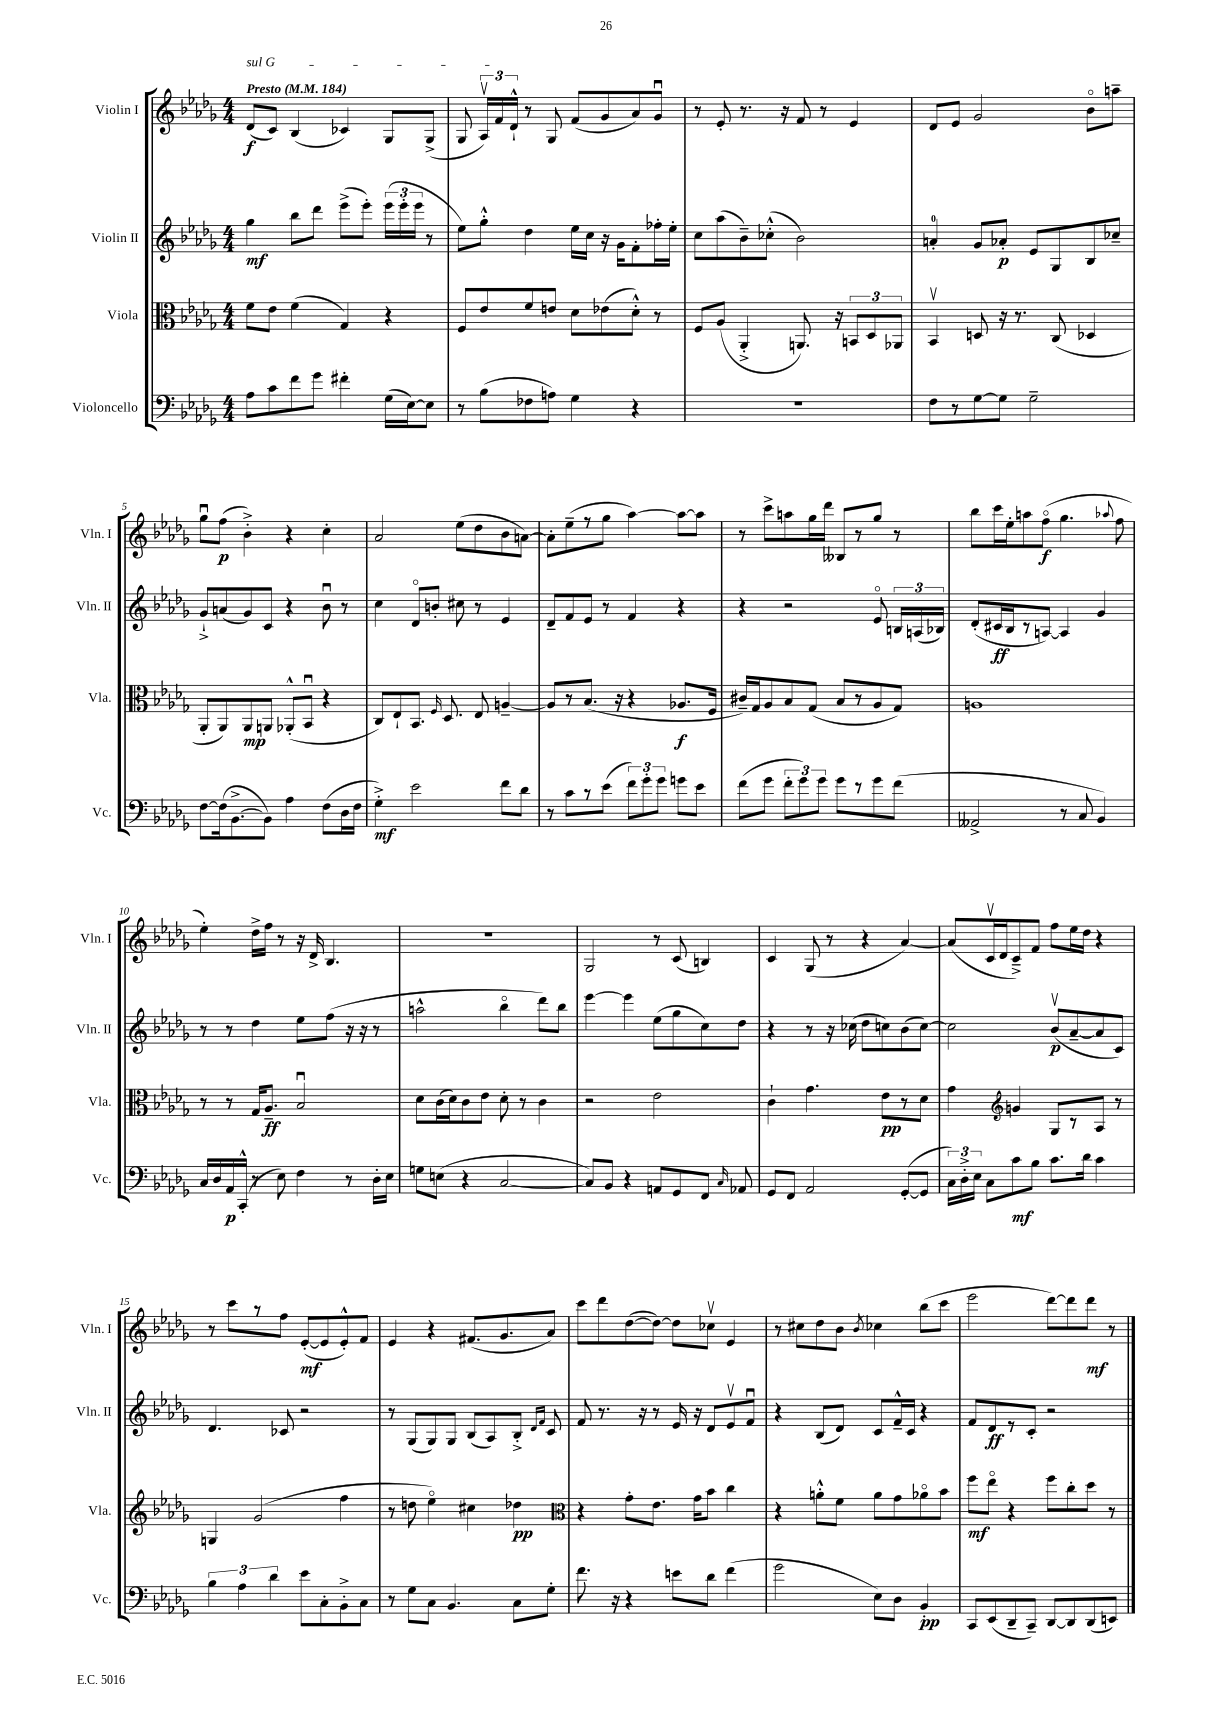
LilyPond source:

<<
\new StaffGroup <<
\new Staff = "s0" \with { instrumentName = "Violin I" shortInstrumentName = "Vln. I" } {
    \clef treble \key des \major \numericTimeSignature \time 4/4 \tempo "Presto" 4 = 184
    \autoBeamOff \once \override TextSpanner.bound-details.left.text = \markup { \italic "sul G" } des'8[\f\startTextSpan( c'8]) bes4( ces'4) ges8[ ges8]->( |
    ges8 \tuplet 3/2 { aes16[\upbow) f'16 des'16]-!-^\stopTextSpan } r8 ges8 f'8[( ges'8 aes'8) ges'8]\downbow |
    r8 ees'8-. r8. r16 f'8 r8 ees'4 |
    des'8[ ees'8] ges'2 bes'8[\flageolet a''8]-- |
    ges''8[\downbow f''8]\p( bes'4-.->) r4 c''4-. |
    aes'2 ees''8[( des''8 bes'8 a'8]~) |
    a'8[-. ees''8--( r8 ges''8] aes''4~) aes''8[~ aes''8] |
    r8 c'''8[-> a''8 ges''16 des'''16] beses8[ r8 ges''8] r8 |
    bes''8[ c'''16 ees''16-. a''8 f''8]\flageolet\f( ges''4. \appoggiatura { aes''8 } f''8 |
    ees''4-.) des''16[-> f''16] r8 r16 des'16-> bes4. |
    R1 |
    ges2 r8 c'8( b4) |
    c'4 ges8( r8 r4 aes'4~) |
    aes'8[( c'16\upbow des'16 c'8--->) f'8] f''8[ ees''16 des''16] r4 |
    r8 c'''8[ r8 f''8] ees'8[~-.\mf( ees'8 ees'8-.-^) f'8] |
    ees'4 r4 fis'8.[( ges'8. aes'8]) |
    c'''8[ des'''8 des''8~( des''8]~) des''8[ ces''8]\upbow ees'4 |
    r8 cis''8[ des''8 bes'8] \acciaccatura { bes'8 } ces''4 bes''8[( c'''8] |
    ees'''2 des'''8[~) des'''8 des'''8]\mf r8 \bar "|." |
}
\new Staff = "s1" \with { instrumentName = "Violin II" shortInstrumentName = "Vln. II" } {
    \clef treble \key des \major \numericTimeSignature \time 4/4
    \autoBeamOff ges''4\mf bes''8[ des'''8] ees'''8[->( ees'''8]-.) \tuplet 3/2 { ees'''16[( ees'''16-. ees'''16] } r8 |
    ees''8[) ges''8]-.-^ des''4 ees''16[ c''16] r16 ges'16[ f'8-. fes''16-. ees''16]-. |
    c''8[ aes''8( bes'8--) ces''8]-.-^( bes'2) |
    a'4-0-. ges'8[ aes'8]-.\p ees'8[ ges8 bes8 ces''8]-- |
    ges'8[-!-> a'8( ges'8) c'8] r4 bes'8\downbow r8 |
    c''4 des'8[\flageolet b'8]-. cis''8 r8 ees'4 |
    des'8[-- f'8 ees'8] r8 f'4 r4 |
    r4 r2 ees'8\flageolet \tuplet 3/2 { b16[ a16( bes16]) } |
    des'8[-.( cis'16\ff bes16 r8 a8]~) a4 ges'4 |
    r8 r8 des''4 ees''8[ f''8]( r16 r16 r8 |
    a''2-^ bes''4\flageolet des'''8[) bes''8] |
    ees'''4~ ees'''4 ees''8[( ges''8 c''8) des''8] |
    r4 r8 r16 ces''16( des''8[ c''8) bes'8( c''8]~) |
    c''2 bes'8[\upbow\p( aes'8~-- aes'8 c'8]) |
    des'4. ces'8 r2 |
    r8 ges8[( ges8) ges8] bes8[( aes8) bes8]-.-> \grace { des'16[ f'16] } c'8 |
    f'8 r8. r16 r8 ees'16 r16 des'8[ ees'8\upbow f'8]\downbow |
    r4 bes8[( des'8]) c'8[ f'16---^ c'16] r4 |
    f'8[ des'8\ff r8 c'8]-. r2 \bar "|." |
}
\new Staff = "s2" \with { instrumentName = "Viola" shortInstrumentName = "Vla." } {
    \clef alto \key des \major \numericTimeSignature \time 4/4
    \autoBeamOff f'8[ ees'8] f'4( ges4) r4 |
    f8[ ees'8 f'8 e'8] des'8[ ees'8( des'8]-.-^) r8 |
    f8[ aes8]( aes,4-.-> a,8.) r16 \tuplet 3/2 { b,8[ des8 aes,8] } |
    bes,4\upbow d8 r16 r8. c8( des4 |
    aes,8[-. aes,8) aes,8\mp a,8] aes,8[-.-^( bes,8]\downbow r4 |
    c8[) ees8-! bes,8.] \grace { f16 } des8. ees8 a4~-- |
    a8[ r8 bes8.]( r16 r4 aes8.[\f f16] |
    cis'16[--) ges16 aes8 bes8 ges8]( bes8[ r8 aes8 ges8]) |
    a1 |
    r8 r8 ges16[ aes8.]--\ff bes2\downbow |
    des'8[ c'16( des'16) c'8 ees'8] des'8-. r8 c'4 |
    r2 ees'2 |
    c'4-! ges'4. ees'8[\pp r8 des'8] |
    ges'4 \clef treble g'4 ges8[ r8 aes8] r8 |
    g4 ges'2( f''4 |
    r8 d''8 ees''4\flageolet) cis''4 des''4\pp |
    \clef alto r4 ges'8[-. ees'8.] ges'16[ bes'8] c''4 |
    r4 a'8[-.-^ f'8] a'8[ ges'8 aes'8\flageolet bes'8] |
    f''8[\mf ees''8]\flageolet r4 f''8[ c''8-. des''8] r8 \bar "|." |
}
\new Staff = "s3" \with { instrumentName = "Violoncello" shortInstrumentName = "Vc." } {
    \clef bass \key des \major \numericTimeSignature \time 4/4
    \autoBeamOff aes8[ c'8 f'8 ges'8] fis'4-. ges16[( ees16~) ees8] |
    r8 bes8[( fes8 a8]) ges4 r4 |
    R1 |
    f8[ r8 ges8~ ges8] ges2-- |
    f8[~ f16( bes,8.~-> bes,8]) aes4 f8[( des16 f16] |
    ges4-.->\mf) ees'2 f'8[ des'8] |
    r8 c'8[ r8 ees'8]( \tuplet 3/2 { f'8[) ges'8-. ges'8] } g'8[ ees'8] |
    f'8[( ges'8] \tuplet 3/2 { f'8[-. ges'8) ges'8] } ges'8[ r8 ges'8 f'8]( |
    aeses,2-> r8 c8 bes,4) |
    c16[ des16 aes,16\p c,16]-.-^( r8 ees8) f4 r8 des16[-. ees16] |
    g8[ e8]( r4 c2~ |
    c8[) bes,8] r4 a,8[ ges,8 f,8] \grace { c16 } aes,8 |
    ges,8[ f,8] aes,2 ges,8[~-.( ges,8] |
    \tuplet 3/2 { c16[) des16-.-> ees16] } c8[ c'8\mf bes8] c'8.[ des'16] c'4 |
    \tuplet 3/2 { bes4 aes4 des'4 } ees'8[ c8-. bes,8-.-> c8] |
    r8 ges8[ c8] bes,4. c8[ ges8]-. |
    f'8. r16 r4 e'8[ des'8] f'4( |
    ges'2 ees8[) des8] bes,4-.\pp |
    c,8[ ees,8( des,8-- c,8]--) des,8[~ des,8 des,8( e,8]) \bar "|." |
}
>>
>>
